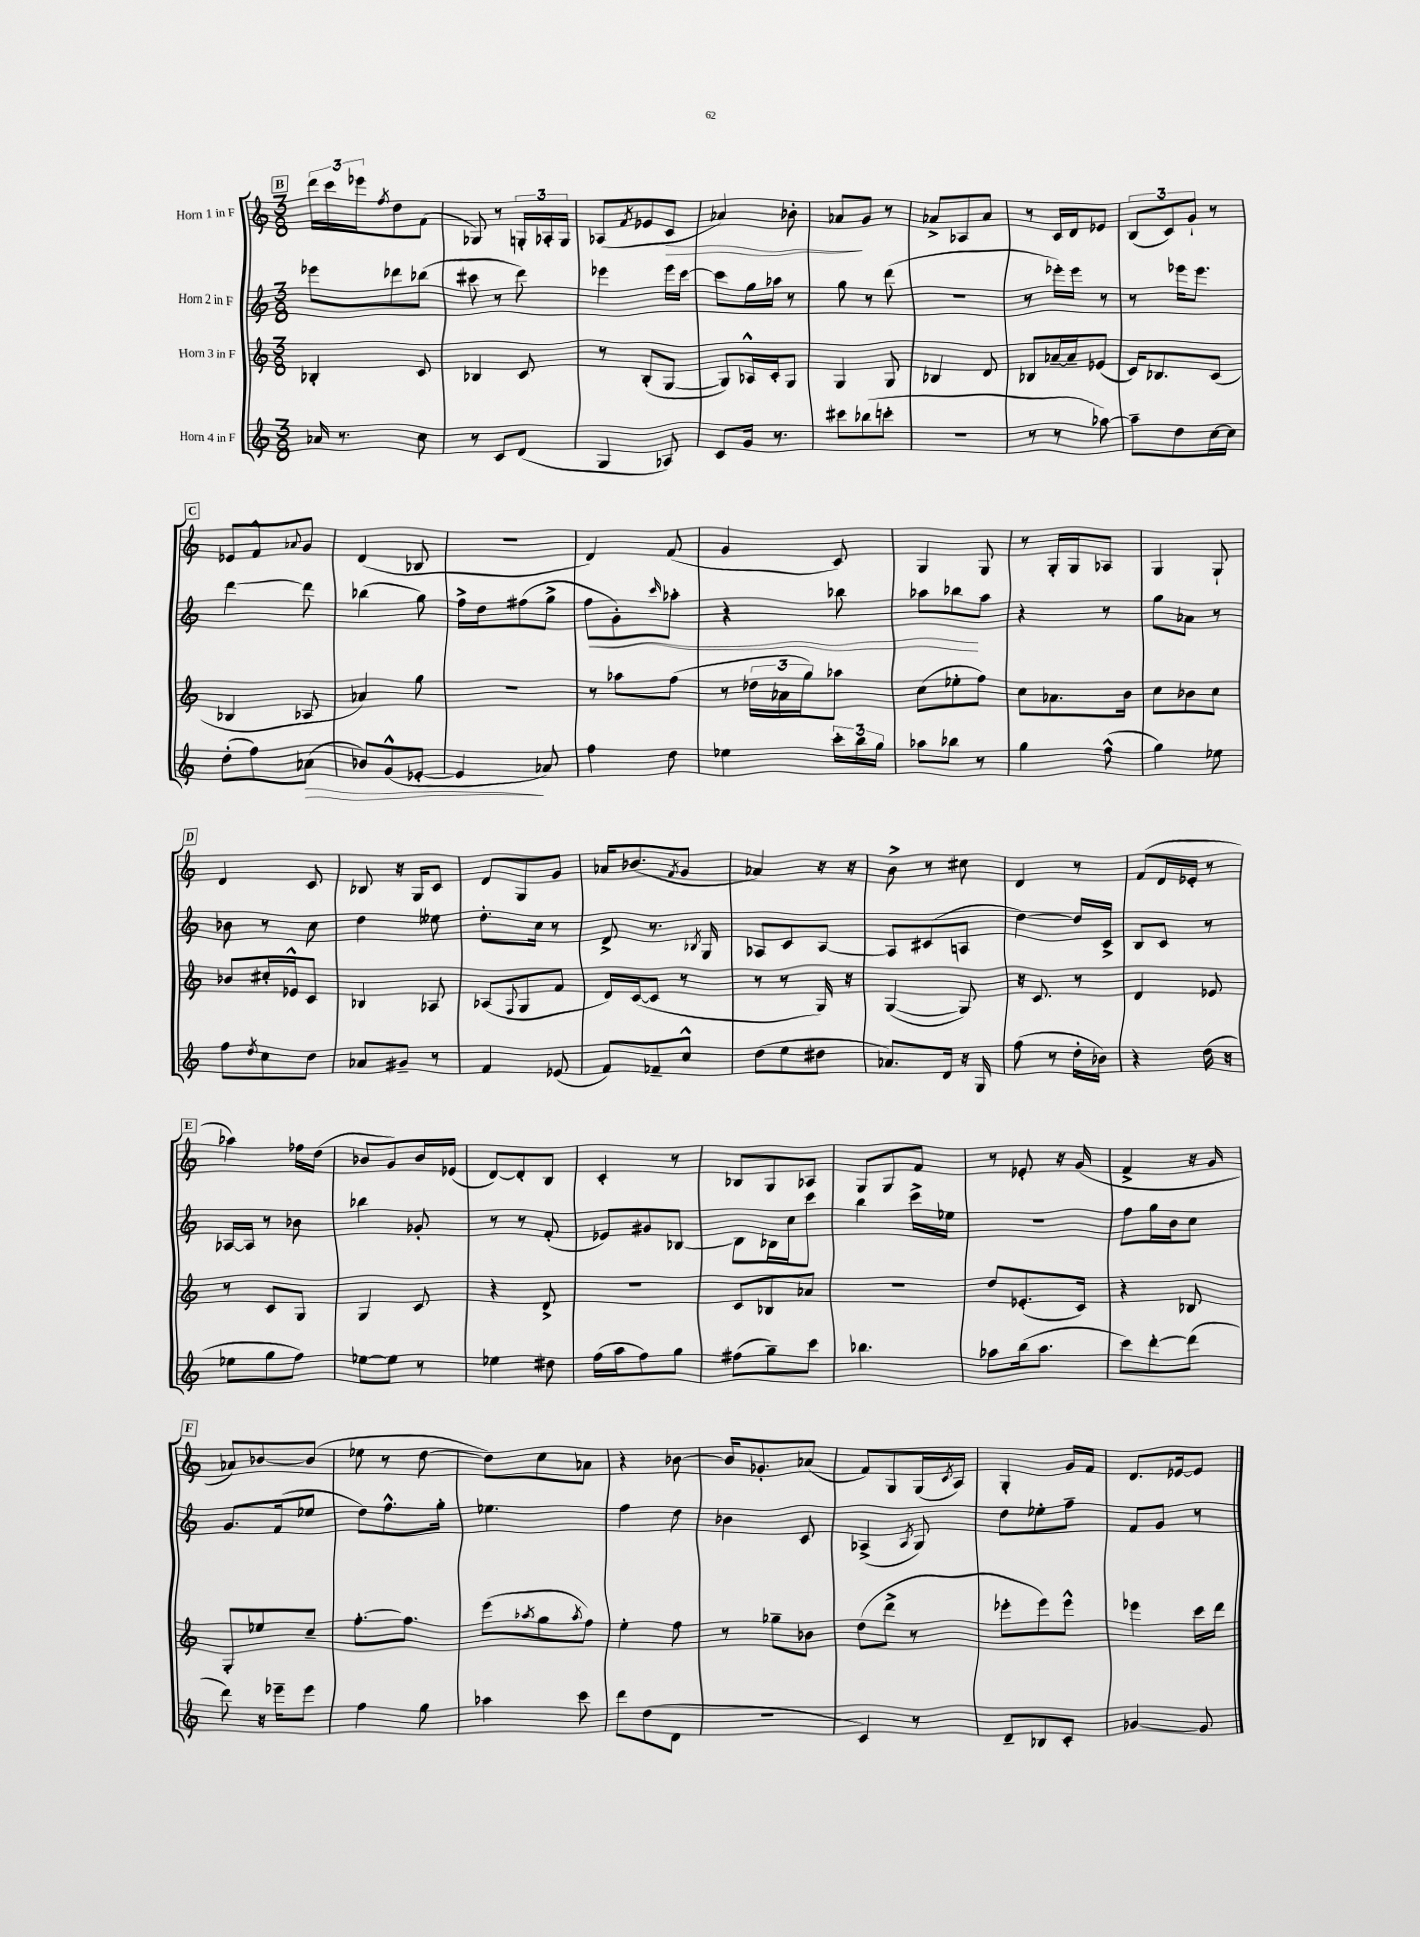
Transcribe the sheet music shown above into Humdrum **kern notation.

**kern	**dynam	**kern	**kern	**dynam	**kern	**dynam
*part4	*part4	*part3	*part2	*part2	*part1	*part1
*staff4	*staff4	*staff3	*staff2	*staff2	*staff1	*staff1
*I"Horn 4 in F	*	*I"Horn 3 in F	*I"Horn 2 in F	*	*I"Horn 1 in F	*
*clefG2	*	*clefG2	*clefG2	*	*clefG2	*
*k[]	*	*k[]	*k[]	*	*k[]	*
*M3/8	*	*M3/8	*M3/8	*	*M3/8	*
!!LO:REH:place=s1:t=B
=140	=140	=140	=140	=140	=140	=140
16a-X/	.	4B-X'/	8eee-X\L	.	24ddd\LL	.
.	.	.	.	.	24ccc\	.
8.r	.	.	.	.	.	.
.	.	.	.	.	24eee-X\J	.
.	.	.	.	.	8qff/	.
.	.	.	8ddd-X\	.	8dd\	.
8cc\	.	8c/	(8bb-X\J	.	(8f\J	.
=141	=141	=141	=141	=141	=141	=141
8r	.	4B-X/	8ccc#X\	.	8G-X/)	.
8c/L	.	.	8r	.	8r	.
(8d/J	.	8c/	8ddd\)	.	24Gn'/LL	.
.	.	.	.	.	24A-X'/	.
.	.	.	.	.	24G/JJ	.
=142	=142	=142	=142	=142	=142	=142
4G/	.	8r	4eee-X\	.	(8A-X/L	.
.	.	.	.	.	8qf/	.
.	.	(8B'/L	.	.	8e-X/	.
!	!	!	!	!	!	!LO:HP:b
8A-X/)	.	[8G/J	16eee-\LL	.	8c/J	>
.	.	.	[16ccc\JJ	.	.	.
=143	=143	=143	=143	=143	=143	=143
8c/L	.	8G/L])	8ccc\L]	.	4a-X/)	.
16g/Jk	.	16A-X^^/L	16gg\L	.	.	.
8.r	.	16c'/J	16aa-X\JJ	.	.	.
.	.	8G/J	8r	.	8b-X'\	.
=144	=144	=144	=144	=144	=144	=144
8ccc#X\L	.	4G/	8gg\	.	8a-X/L	.
(8bb-X\	.	.	8r	.	8g/J	]
8cccn'\J	.	8G/	(8ddd\	.	8r	.
=145	=145	=145	=145	=145	=145	=145
4.r	.	4B-X/	4.r	.	8a-X^/L	.
.	.	.	.	.	8A-X/	.
.	.	8d/	.	.	8a-/J	.
=146	=146	=146	=146	=146	=146	=146
8r	.	8B-X/L	8r	.	8r	.
8r	.	[16a-X~/L	16eee-X'\LL)	.	16c/LL	.
.	.	16a-~/J]	16eee-\JJ	.	16d/J	.
[8aa-X\)	.	(8e-X/J	8r	.	8e-X/J	.
=147	=147	=147	=147	=147	=147	=147
8aa-~\L]	.	16c/KL)	8r	.	(12B/L	.
.	.	8.B-X/	.	.	.	.
.	.	.	.	.	12c/)	.
8dd\	.	.	16eee-X\KL	.	.	.
.	.	.	.	.	12g`/J	.
.	.	.	8.eee-\J	.	.	.
[16cc\L	.	(8c/J	.	.	8r	.
16cc\JJ]	.	.	.	.	.	.
!!LO:LB:g=z
!!LO:REH:place=s1:t=C
=148	=148	=148	=148	=148	=148	=148
(8dd'\L	.	4B-X/	[4ddd\	.	8e-X/L	.
8ff\)	.	.	.	.	8f^^/	.
.	.	.	.	.	8qqa-X/	.
!	!LO:HP:b	!	!	!	!	!
(8a-X\J	>	8A-X/	8ddd\]	.	8g/J	.
=149	=149	=149	=149	=149	=149	=149
8b-X/L)	.	4a-X/)	(4bb-X\	.	(4d/	.
(8g^^/	.	.	.	.	.	.
[8e-X'/J	.	8gg\	8gg\)	.	8B-X/	.
=150	=150	=150	=150	=150	=150	=150
4e-/]	.	4.r	16ff^\LL	.	4.r	.
.	.	.	16dd\J	.	.	.
.	.	.	(8ff#X\	.	.	.
8a-X/)	]	.	8gg^\J	.	.	.
=151	=151	=151	=151	=151	=151	=151
!	!	!	!	!LO:HP:b	!	!
4ff\	.	8r	8ff\L	<	4d/)	.
.	.	8aa-X\L	8g'\)	.	.	.
.	.	.	16qqccc/	.	.	.
8dd\	.	(8ff\J	8aa-X'\J	.	(8f/	.
=152	=152	=152	=152	=152	=152	=152
4ee-X\	.	8r	4r	.	4g/	.
.	.	24dd-X\LL	.	.	.	.
.	.	24a-X\	.	.	.	.
.	.	24gg\J)	.	.	.	.
24ccc'\LL	.	8aa-X\J	8bb-X\	.	8c/)	.
24bb\	.	.	.	.	.	.
24gg\JJ	.	.	.	.	.	.
=153	=153	=153	=153	=153	=153	=153
8aa-X\L	.	(8cc\L	8aa-X\L	.	4G/	.
8bb-X\J	.	8ee-X'\	8bb-X\	.	.	.
8r	.	8ff\J)	8aa-\J	[	8G/	.
=154	=154	=154	=154	=154	=154	=154
4gg\	.	8cc\L	4r	.	8r	.
.	.	8.a-X\	.	.	16G'/LL	.
.	.	.	.	.	16G/J	.
(8ff^^\	.	.	8r	.	8A-X/J	.
.	.	16b\Jk	.	.	.	.
=155	=155	=155	=155	=155	=155	=155
4gg\)	.	8cc\L	8gg\L	.	4G/	.
.	.	8b-X\	8a-X\J	.	.	.
8ee-X\	.	8cc\J	8r	.	8G`/	.
!!LO:LB:g=z
!!LO:REH:place=s1:t=D
=156	=156	=156	=156	=156	=156	=156
8ff\L	.	8b-X/L	8b-X\	.	4d/	.
8qdd/	.	.	.	.	.	.
8cc\	.	16cc#X'/L	8r	.	.	.
.	.	16e-X^^/J	.	.	.	.
8dd\J	.	8c/J	8cc\	.	8c/	.
=157	=157	=157	=157	=157	=157	=157
8a-X/L	.	4B-X/	4dd\	.	8B-X/	.
8g#X~/J	.	.	.	.	16r	.
.	.	.	.	.	16G/KL	.
8r	.	8A-X/	8ee--X\	.	8c/J	.
=158	=158	=158	=158	=158	=158	=158
4f/	.	(8A-X/L	8.dd'\L	.	8d/L	.
.	.	8qqF/	.	.	.	.
.	.	8G/	.	.	8G/	.
.	.	.	16cc\Jk	.	.	.
(8e-X/	.	8f/J	8r	.	8g/J	.
=159	=159	=159	=159	=159	=159	=159
8f/L)	.	16d/LL)	8d^/	.	16a-X/KL	.
.	.	([16c/J	.	.	(8.b-X/	.
8f-X~/	.	8c/J]	8.r	.	.	.
.	.	.	.	.	8qf/	.
8cc^^/J	.	8r	.	.	8g/J	.
.	.	.	8qB-X/	.	.	.
.	.	.	16G/	.	.	.
=160	=160	=160	=160	=160	=160	=160
(8dd\L	.	8r	8A-X/L	.	4a-X/)	.
8ee\	.	8r	8c/	.	.	.
8dd#X\J	.	16G/)	[8A-/J	.	16r	.
.	.	16r	.	.	16r	.
=161	=161	=161	=161	=161	=161	=161
8.a-X/L)	.	([4G/	8A-/L]	.	8b^\	.
.	.	.	(8c#X/	.	8r	.
16d/Jk	.	.	.	.	.	.
16r	.	8G/])	8An/J	.	8cc#X\	.
16G/	.	.	.	.	.	.
=162	=162	=162	=162	=162	=162	=162
(8ff\	.	16r	[4dd\)	.	4d/	.
.	.	8.c/	.	.	.	.
8r	.	.	.	.	.	.
16dd'\LL	.	8r	16dd/LL]	.	8r	.
16b-X\JJ)	.	.	16c^/JJ	.	.	.
=163	=163	=163	=163	=163	=163	=163
4r	.	4d/	8B/L	.	(8f/L	.
.	.	.	8c/J	.	16d/L	.
.	.	.	.	.	16e-X'/JJ	.
(16dd\	.	8e-X/	8r	.	8r	.
16r	.	.	.	.	.	.
!!LO:LB:g=z
!!LO:REH:place=s1:t=E
=164	=164	=164	=164	=164	=164	=164
8ee-X\L	.	8r	[16A-X/LL	.	4aa-X\)	.
.	.	.	16A-/JJ]	.	.	.
8gg\	.	8c/L	8r	.	.	.
8ff\J)	.	8G/J	8b-X\	.	16ff-X\LL	.
.	.	.	.	.	(16dd\JJ	.
=165	=165	=165	=165	=165	=165	=165
[8ee-X\L	.	4G/	4bb-X\	.	8b-X/L	.
8ee-\J]	.	.	.	.	8g/)	.
8r	.	8c/	8g-X'/	.	16b-/L	.
.	.	.	.	.	(16e-X/JJ	.
=166	=166	=166	=166	=166	=166	=166
4ee-X\	.	4r	8r	.	[8d/L)	.
.	.	.	8r	.	8d'/]	.
8dd#X\	.	8d^/	(8f'/	.	8B/J	.
=167	=167	=167	=167	=167	=167	=167
(16ff\LL	.	4.r	8e-X/L)	.	4c'/	.
16aa\J	.	.	.	.	.	.
8ff\)	.	.	8g#X/	.	.	.
8gg\J	.	.	[8B-X/J	.	8r	.
=168	=168	=168	=168	=168	=168	=168
(8ff#X\L	.	8c/L	8B-\L]	.	8B-X/L	.
8gg~\)	.	8B-X/	16B-X\L	.	8G/	.
.	.	.	16cc\J	.	.	.
8ccc\J	.	8a-X/J	8ccc\J	.	8A-X/J	.
=169	=169	=169	=169	=169	=169	=169
4.bb-X\	.	4.r	4bb\	.	8G/L	.
.	.	.	.	.	8G/	.
.	.	.	16ccc^\LL	.	8f/J	.
.	.	.	16ee-X\JJ	.	.	.
=170	=170	=170	=170	=170	=170	=170
8aa-X\L	.	8dd/L	4.r	.	8r	.
(16bb\k	.	(8.e-X'/	.	.	8e-X'/	.
8.aa-\J	.	.	.	.	.	.
.	.	.	.	.	16r	.
.	.	16c/Jk)	.	.	(16g/	.
=171	=171	=171	=171	=171	=171	=171
8ccc\L)	.	4r	8ff\L	.	4f^/	.
[8ddd'\	.	.	16gg\L	.	.	.
.	.	.	16b\J	.	.	.
(8ddd\J]	.	8B-X/	8cc\J	.	16r	.
.	.	.	.	.	16g/	.
!!LO:LB:g=z
!!LO:REH:place=s1:t=F
=172	=172	=172	=172	=172	=172	=172
8ddd\)	.	8G'/L	8.g/L	.	8a-X/L)	.
16r	.	8ee-X/	.	.	[8b-X/	.
16eee-X~\KL	.	.	(16f/k	.	.	.
8eee-\J	.	8cc~/J	8ee-X/J	.	(8b-/J]	.
=173	=173	=173	=173	=173	=173	=173
4ff\	.	[8.ff'\L	8dd\L)	.	8ee-X\	.
.	.	.	8.ff^^\	.	8r	.
.	.	8.ff\J]	.	.	.	.
8gg\	.	.	.	.	[8dd\	.
.	.	.	16gg'\Jk	.	.	.
=174	=174	=174	=174	=174	=174	=174
4aa-X\	.	(8eee\L	4.ee-X\	.	8dd\L])	.
.	.	8qaa-X/	.	.	.	.
.	.	8gg\	.	.	8cc\	.
.	.	8qaa-/	.	.	.	.
8ccc\	.	8ff\J)	.	.	8a-X\J	.
=175	=175	=175	=175	=175	=175	=175
8ddd\L	.	4ee'\	4ff\	.	4r	.
(8dd\	.	.	.	.	.	.
8d\J	.	8ff\	8dd\	.	[8b-X\	.
=176	=176	=176	=176	=176	=176	=176
4.r	.	8r	4b-X\	.	16b-/KL]	.
.	.	.	.	.	8.g-X'/	.
.	.	8gg-X~\L	.	.	.	.
.	.	8b-X\J	8c/	.	(8a-X/J	.
=177	=177	=177	=177	=177	=177	=177
4c/)	.	(8dd\L	(4A-X^/	.	8f/L)	.
.	.	8ddd^\J	.	.	8G/	.
.	.	.	8qA-/	.	.	.
8r	.	8r	8G/)	.	(16G/L	.
.	.	.	.	.	8qc/	.
.	.	.	.	.	16A/JJ)	.
=178	=178	=178	=178	=178	=178	=178
8d~/L	.	8eee-X'\L	8dd\L	.	4G'/	.
8B-X/	.	8eee-\)	8ee-X'\	.	.	.
8c'/J	.	8eee-^^\J	8ff~\J	.	16g/LL	.
.	.	.	.	.	16f/JJ	.
=179	=179	=179	=179	=179	=179	=179
[4g-X/	.	4eee-X\	8f/L	.	8.d/L	.
.	.	.	8g/J	.	.	.
.	.	.	.	.	[16e-X/k	.
8g-/]	.	16ccc\LL	8r	.	8e-/J]	.
.	.	16ddd\JJ	.	.	.	.
==	==	==	==	==	==	==
*-	*-	*-	*-	*-	*-	*-
